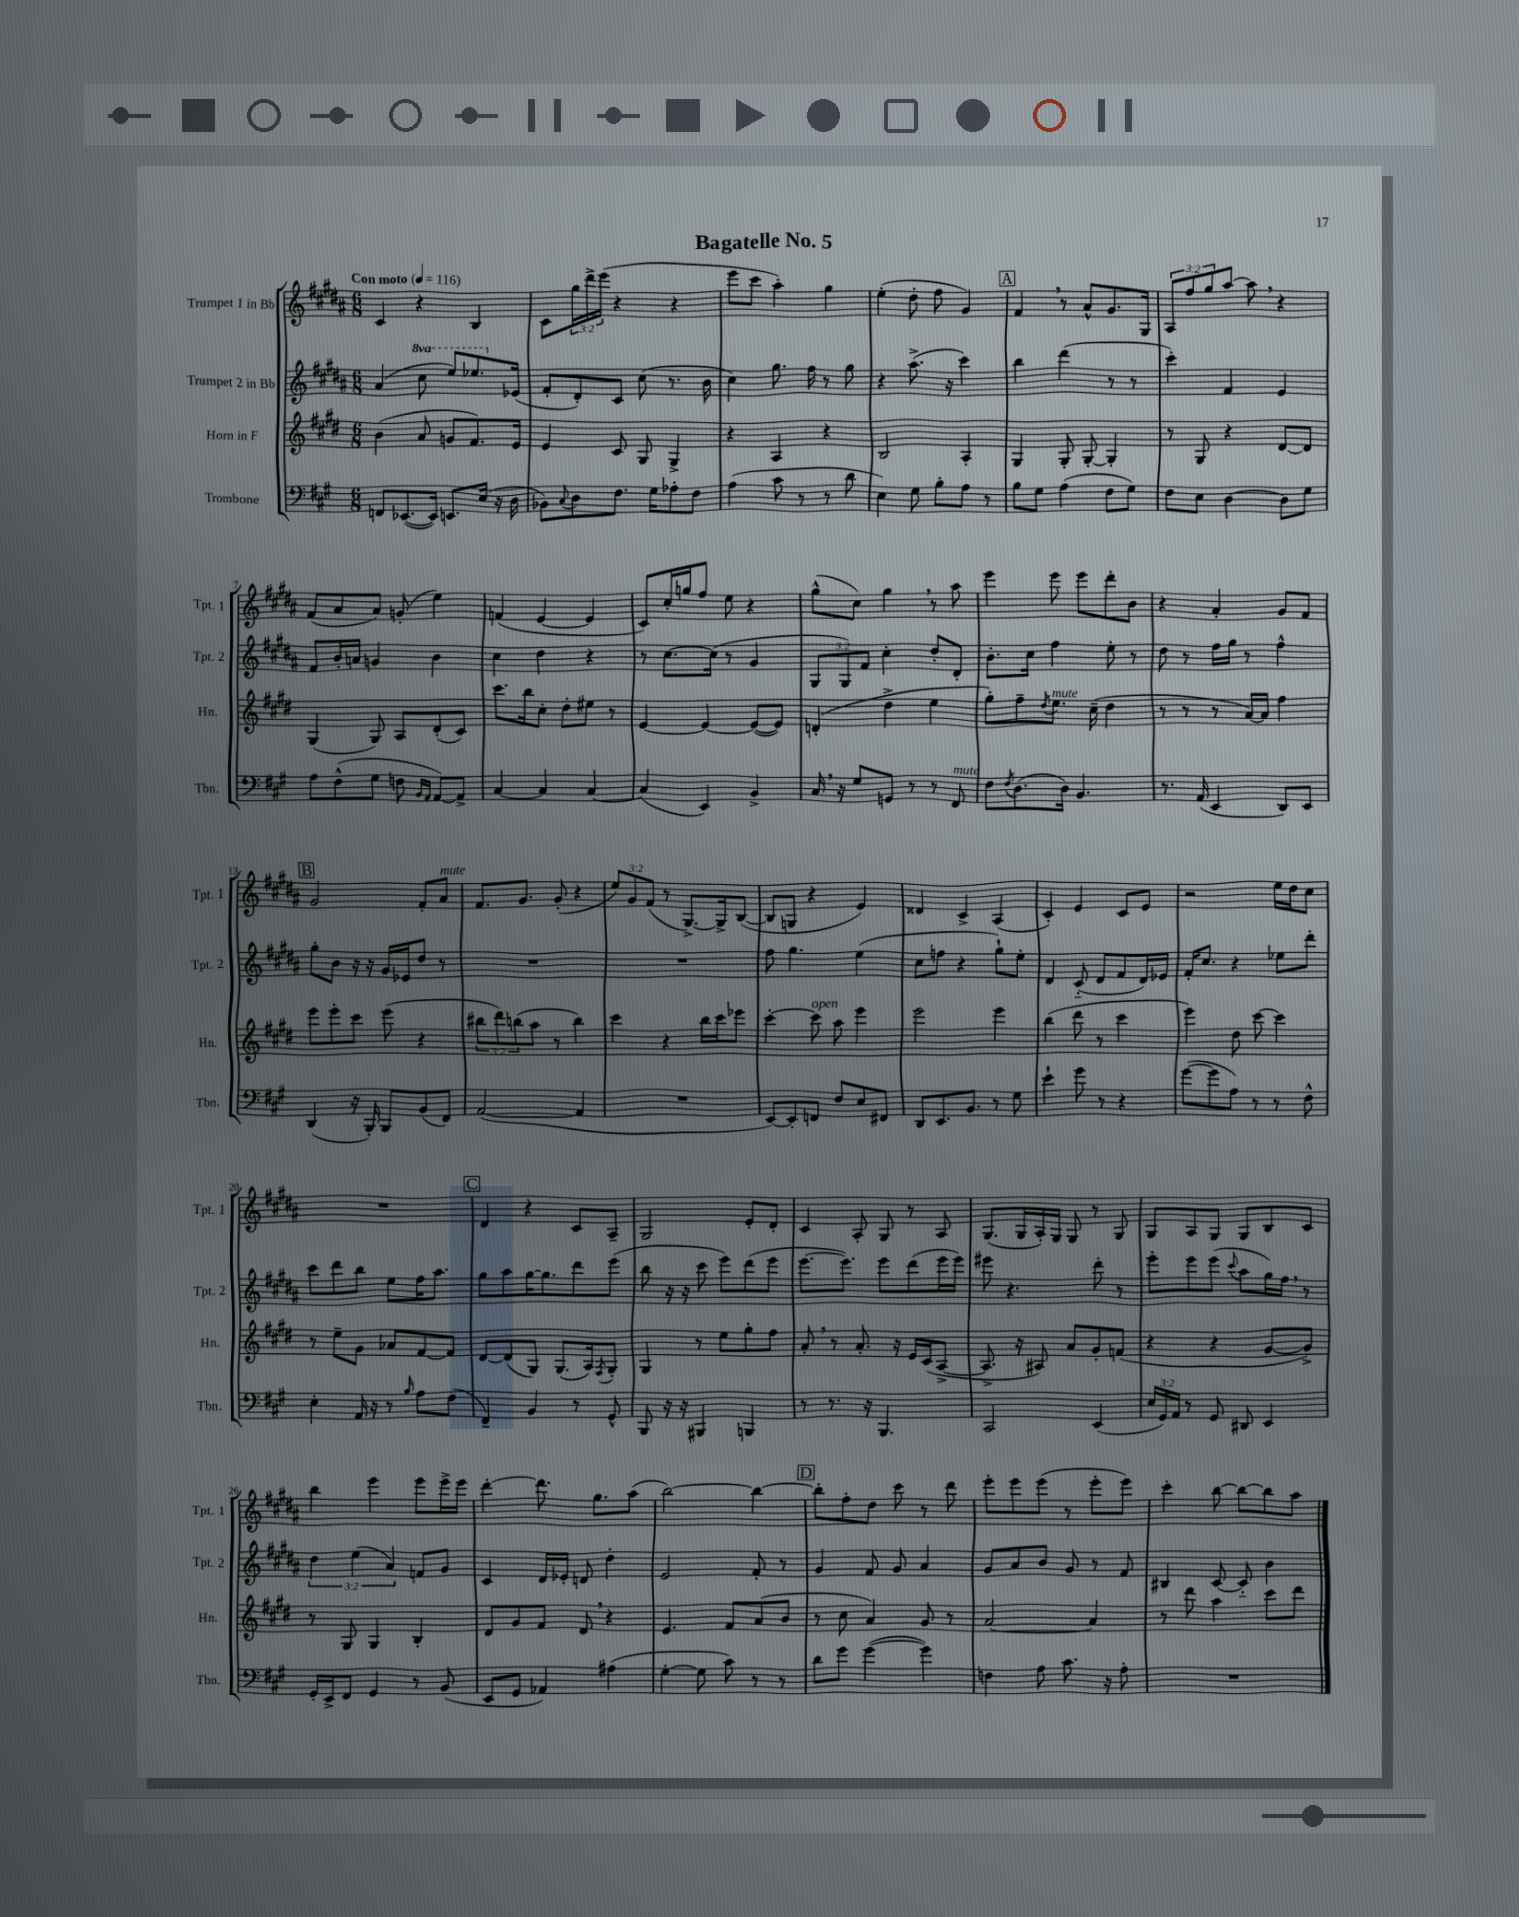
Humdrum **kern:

**kern	**kern	**kern	**kern
*part4	*part3	*part2	*part1
*staff4	*staff3	*staff2	*staff1
*I"Trombone	*I"Horn in F	*I"Trumpet 2 in Bb	*I"Trumpet 1 in Bb
*I'Tbn.	*I'Hn.	*I'Tpt. 2	*I'Tpt. 1
*clefF4	*clefG2	*clefG2	*clefG2
*k[f#c#g#]	*k[f#c#g#d#]	*k[f#c#g#d#a#]	*k[f#c#g#d#a#]
*M6/8	*M6/8	*M6/8	*M6/8
*MM116	*MM116	*MM116	*MM116
=1	=1	=1	=1
!	!	!	!LO:TX:a:B:t=Con moto
8FFn/L	(4b\	(4a#/	4c#/
([8.EE-X/	.	.	.
*	*	*8va	*
.	8a/	8ccc#\	4r
16EE-/Jk])	.	.	.
8.EEn/L	8gn/L	8eee/L)	.
.	8.f#/)	8.eee-X/	4B/
(16E/Jk	.	.	.
16r	.	.	.
*	*	*X8va	*
16D\	16e/Jk	(16e-X/Jk	.
=2	=2	=2	=2
8BB-X\L)	4e/	8f#'/L	8c#\L
8qqC#/	.	.	.
8D\	.	8d#'/)	24gg#\L
.	.	.	24ddd#^\
.	.	.	(24eee\JJ
8.F#\J	8c#/	8c#/J	4r
.	8G#/	(8cc#\	.
16G#\KL	.	.	.
8A-X'\	4G#^/	8.r	4r
8F#\J	.	.	.
.	.	16b\	.
=3	=3	=3	=3
(4A\	4r	4cc#\)	8eee\L
.	.	.	8ccc#\J
8c#\	4A/	8.gg#\	4aa#'\)
8r	.	.	.
.	.	16ff#\	.
8r	4r	8r	4gg#\
8d\	.	8gg#\	.
=4	=4	=4	=4
4E\)	2B/	4r	(4ee'\
8G#\	.	(8.aa#^\	8dd#'\
8B'\L	.	.	8ff#\
.	.	16r	.
8A\J	4A'/	4ccc#\)	4g#/)
8r	.	.	.
!!LO:REH:place=s1:t=A
=5	=5	=5	=5
8B\L	4G#/	4bb\	4f#,/
8G#\J	.	.	.
(4A\	8G#'/	(4ddd#\	8r
.	[8G#'/	.	8a#^^/L
8F#\L	4G#'/]	8r	8.g#/
8G#\J)	.	8r	.
.	.	.	16G#/Jk
=6	=6	=6	=6
8F#\L	8r	4ccc#'\)	12A#/L
.	.	.	12ff#/
8E\J	8G#/	.	.
.	.	.	12gg#/
[4D\	4r	4f#/	[8aa#/J
.	.	.	8aa#,\]
8D\L]	[8d#/L	4e/	4r
8G#\J	8d#/J]	.	.
!!LO:LB:g=z
=7	=7	=7	=7
8A\L	(4G#/	8f#/L	(8f#/L
(8F#^^\	.	16b'/L	8a#/
.	.	16an/JJ	.
8G#\J	8G#/)	4gn/	8a#/J)
8Fn\	8A/L	.	(8gn'/
16qqBB/LL	.	.	.
16qqAA/JJ	.	.	.
[8AA/L)	(8d#'/	4b\	4ee\)
8AA^/J]	8c#/J)	.	.
=8	=8	=8	=8
[4C#/	8.ccc#\L	4cc#\	(4fn/
.	16bb\k	.	.
4C#/]	8cc#'\J	4dd#\	[4e/
.	8dd#'\L	.	.
[4C#/	8ee#X\J	4r	4e/]
.	8r	.	.
=9	=9	=9	=9
(4C#/]	[4e/	8r	8c#/L)
.	.	[8.cc#\L	16cc#'/L
.	.	.	16ggn/J
4EE/)	4e/_	.	8ff#/J
.	.	(16cc#\Jk]	.
.	.	8r	8ee\
4BB^/	(8e/L_	4g#/	4r
.	8e/J])	.	.
=10	=10	=10	=10
16C#,/	(4dn'/	12G#/L	(8gg#^^\L
16r	.	.	.
.	.	12G#/)	.
8G#/L	.	.	8cc#\J)
.	.	12f#/J	.
8GGn/J	4dd#^\	4cc#'\	4gg#,\
8r	.	.	.
8r	4ee\	8dd#'/L	8r
!LO:TX:a:i:t=mute	!	!	!
8FF#/	.	8d#'/J	8aa#\
=11	=11	=11	=11
8F#\L	8gg#'\L)	8.b'\L	4eee\
8qF#/	.	.	.
(8.D\	8ff#~\	.	.
.	.	16cc#\Jk	.
.	8qdd#/	.	.
!	!LO:TX:a:i:t=mute	!	!
.	8.ee\J	4ff#\	8eee\
16D\Jk)	.	.	.
4.BB/	.	.	8eee\L
.	(16cc#~\	.	.
.	4dd#\	8ee'\	8ddd#'\
.	.	8r	8b\J
=12	=12	=12	=12
8.r	8r	8dd#\	4r
.	8r	8r	.
(16AA/	.	.	.
4EE/	8r	16ff#\LL	4a#'/
.	.	16gg#\JJ	.
.	[16a/LL)	8r	.
.	16a/JJ]	.	.
8DD/L)	4ff#\	4ff#^^\	8g#/L
8EE/J	.	.	8f#/J
!!LO:LB:g=z
!!LO:REH:place=s1:t=B
=13	=13	=13	=13
(4DD/	8eee\L	8gg#'\L	2g#/
.	8eee'\	8b\J	.
16r	8ccc#\J	16r	.
16BBB'/)	.	16r	.
8BBB/L	(8eee\	16g#/LL	.
.	.	16e-X/J	.
(8BB/	4r	8dd#/J	8f#'/L
!	!	!	!LO:TX:a:i:t=mute
8FF#/J)	.	8r	8a#/J
=14	=14	=14	=14
([2AA/	12bb#X\L	2.r	8.f#/L
.	12ddd#\)	.	.
.	(12bbn\	.	.
.	.	.	8.g#/J
.	8aa\J	.	.
.	8r	.	(8g#'/
4AA/]	4bb\)	.	4r
=15	=15	=15	=15
2.r	4ccc#\	2.r	12ee/L)
.	.	.	12g#/
.	.	.	(12f#/J
.	4r	.	8r
.	.	.	[8.G#^/L)
.	16bb\LL	.	.
.	16ccc#\J	.	16G#^/k]
.	8eee-X\J	.	([8B/J
=16	=16	=16	=16
[8EE/L)	[4ccc#'\	8ff#\	8B/L]
8EE'/]	.	4.gg#\	8Gn/J
!	!LO:TX:a:i:t=open	!	!
8FFn/J	8ccc#\]	.	4r
8F#/L	8aa\	.	.
8E/	4eee\	(4ee\	4e/)
8FF#X/J	.	.	.
=17	=17	=17	=17
8DD/L	2eee\	8cc#\L	4d##X/
8.EE/	.	8ffn\J	.
.	.	4r	4c#^/
8.BB/J	.	.	.
8r	4eee\	8gg#`\L)	(4A#/
8G#\	.	8ee'\J	.
=18	=18	=18	=18
4e`\	(4bb\	4d#/	4c#'/)
8g#\	8ddd#\	(8c#/	4e/
8r	8r	8d#/L	.
4r	4ccc#\	8f#/	8c#/L
.	.	16d#/L)	8e/J
.	.	16e-X/JJ	.
=19	=19	=19	=19
([8g#\L	4eee\)	16f#'/KL	2r
.	.	8.cc#/J	.
8g#\]	.	.	.
8A\J)	8dd#\	4r	.
8r	[8ccc#\	.	.
8r	4ccc#\]	8ee-X\L	16ee\LL
.	.	.	16dd#\J
8F#^^\	.	8ddd#'\J	8cc#\J
!!LO:LB:g=z
=20	=20	=20	=20
4E'\	8r	8ccc#\L	2.r
.	8ee~\L	8ddd#\	.
16AA/	8g#\J	8bb\J	.
16r	.	.	.
8r	8a-X/L	8ee\L	.
16qqB/	.	.	.
8A\L	[8f#/	16ff#\K	.
.	.	8.aa#\J	.
(8F#\J	8f#/J]	.	.
!!LO:REH:place=s1:t=C
=21	=21	=21	=21
4FF#~/)	[8d#/L	8gg#\L	4d#/
.	(8d#/]	8aa#\	.
4BB/	8G#/J)	[16gg#\K	4r
.	.	8.gg#\]	.
.	(8.G#/L	.	.
8r	.	8ddd#\	8c#/L
.	16A/k)	.	.
.	8qF#/	.	.
8GG#^^/	8G#'/J	(8eee\J	8A#~/J
=22	=22	=22	=22
8BBB/	4G#/	8bb\	2G#/
16r	.	16r	.
16r	.	16r	.
4BBB#X/	8r	8ccc#\	.
.	8ee\L	8eee\L)	.
4BBBn/	8gg#'\	(8ddd#\	8e'/L
.	8ff#\J	8eee\J	8d#'/J
=23	=23	=23	=23
8r	8a',/	[8.eee\L	4c#/
8.r	8r	.	.
.	.	8.eee\J])	.
.	8.a'/	.	8A#'/
16r	.	.	.
4.BBB/	.	8eee\L	8G#/
.	16r	.	.
.	16e/LL	(8ddd#\	8r
.	(16c#/J	.	.
.	[8A^/J	16eee\L	8A#/
.	.	16eee\JJ)	.
=24	=24	=24	=24
2CC#/	8.A^/]	8eee#X\	(8.G#/L
.	.	4.r	.
.	16r	.	16G#/L
.	8A#X/)	.	16A#'/)
.	.	.	16G#/JJ
.	8a/L	.	8G#/
(4EE/	8g#'/	8ddd#'\	8r
.	(8fn/J	8r	8G#/
=25	=25	=25	=25
24E/LL	4r	8eee'\L	8G#/L
24GG#/)	.	.	.
24AA/JJ	.	.	.
8r	.	8eee\	8A#/
8GG#/	4r	(8eee\J	8G#/J
.	.	8qqccc#/	.
8DD#X/	.	8aa#\L	8G#/L
4EE/	[8g#/L	16gg#\L)	8B/
.	.	16ff#,\JJ	.
.	8g#^/J])	8r	8c#/J
!!LO:LB:g=z
=26	=26	=26	=26
16GG#'/LL	8r	6dd#\	4bb\
16EE^/J	.	.	.
8FF#/J	8G#/	.	.
.	.	(6ee\	.
4GG#/	4G#/	.	4eee\
.	.	6a#/)	.
8r	4B'/	8fn/L	8eee\L
(8BB/	.	8g#/J	16eee^\L
.	.	.	16eee\JJ
=27	=27	=27	=27
8EE/L	8d#/L	4c#/	[4ddd#'\
8GG#/J	8g#/	.	.
4AA-X/)	8f#/J	16d#/LL	8.ddd#\]
.	.	16e-X'/JJ	.
.	8d#,/	8dn/	.
.	.	.	8.gg#\L
(4A#X\	4r	4dd#'\	.
.	.	.	(8aa#\J
=28	=28	=28	=28
[4G#'\	4.e/	2e/	[2bb\)
8G#\]	.	.	.
8c#\)	8f#/L	.	.
8r	(8a/	8f#'/	4bb\_
8r	8b/J	8r	.
!!LO:REH:place=s1:t=D
=29	=29	=29	=29
8d\L	8r	4g#/	8bb'\L]
8g#\J	8cc#\	.	8ff#'\
([4g#\	4a/)	8f#/	8dd#\J
.	.	8g#/	8ccc#\
4g#\])	8g#/	4a#/	8r
.	8r	.	8ddd#\
=30	=30	=30	=30
4Fn\	[2a/	8g#/L	8eee'\L
.	.	8a#/	8eee\
8A\	.	8b/J	(8eee\J
8.c#\	.	8g#/	8r
.	4a/]	8r	8eee'\L
16r	.	.	.
8A'\	.	8f#/	8eee\J)
=31	=31	=31	=31
2.r	8r	4B#X/	4ccc#'\
.	8ddd#\	.	.
.	4aa\	[8c#/	[8bb\
.	.	8c#/]	8bb\L_
.	8ccc#\L	4b\	8bb\]
.	8ddd#\J	.	8aa#\J
==	==	==	==
*-	*-	*-	*-
